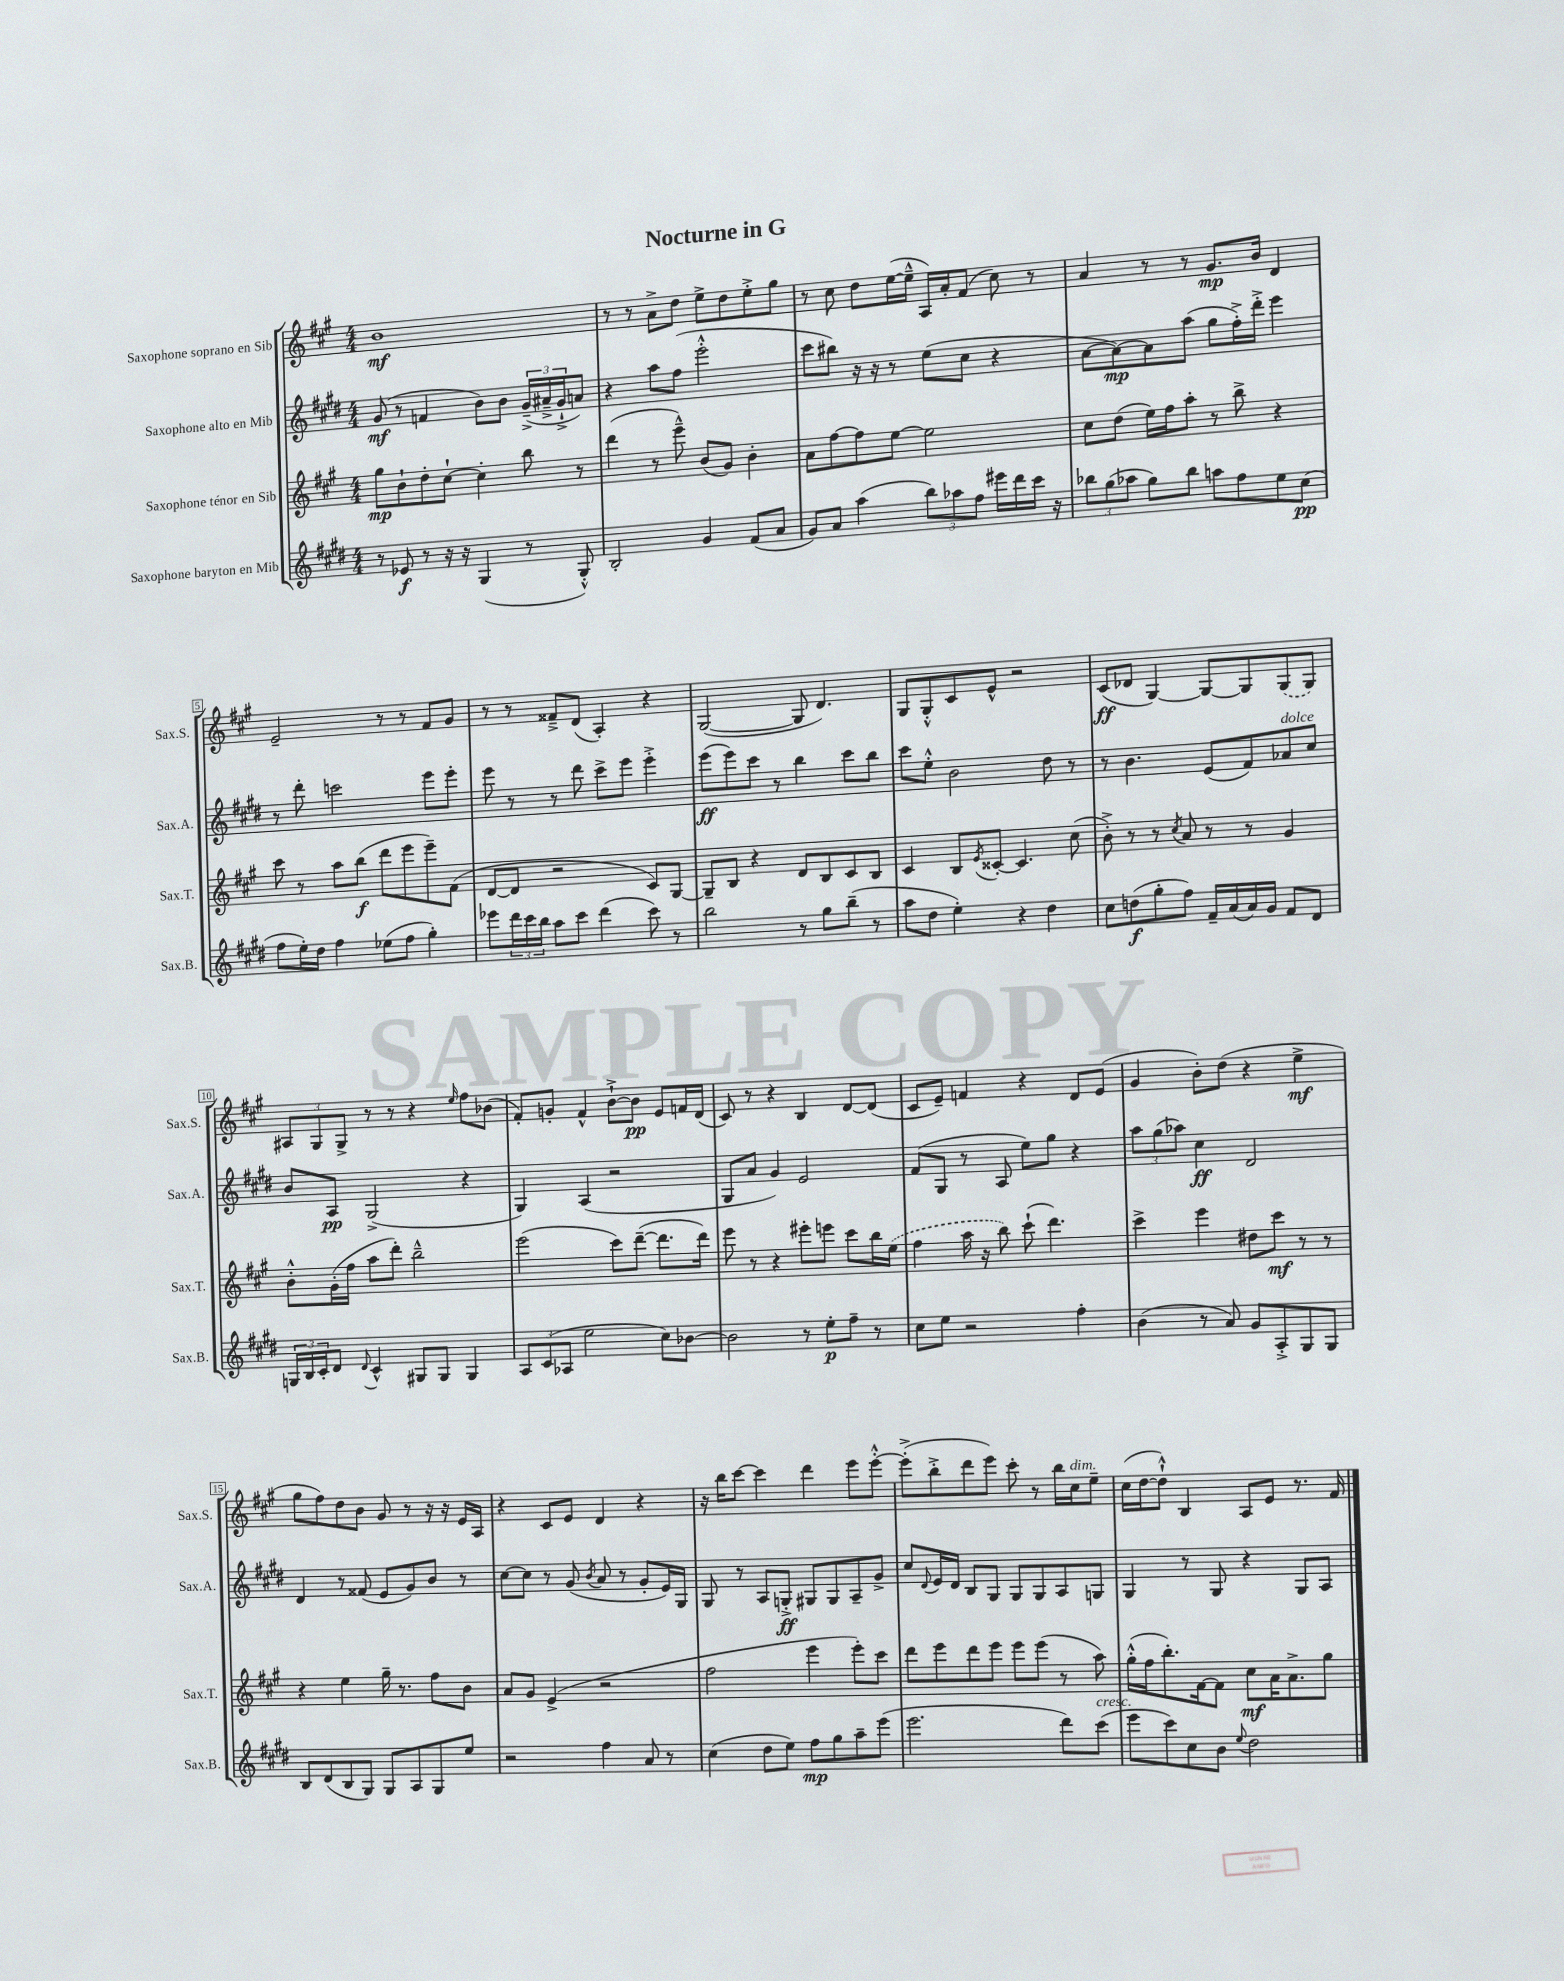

**kern	**kern	**kern	**kern
*staff4	*staff3	*staff2	*staff1
*clefG2	*clefG2	*clefG2	*clefG2
*k[f#c#g#d#]	*k[f#c#g#]	*k[f#c#g#d#]	*k[f#c#g#]
*M4/4	*M4/4	*M4/4	*M4/4
8r	8gg#	(8g#	1b
8e-	8b`	8r	.
8r	8dd'	4f	.
16r	[8cc#`	.	.
16r	.	.	.
(4G#	4cc#']	8b)	.
.	.	8b	.
8r	8bb	(24g#~^	.
.	.	24a#~^	.
.	.	24g#`^	.
8G#'^^)	8r	8a)	.
=	=	=	=
2B'	(4ddd	4r	8r
.	.	.	8r
.	8r	8aa	8a^
.	8eee~^^)	(8ff#	8dd
4g#	(8b	2eee'^^	8ee^
.	8g#)	.	8dd
(8f#	4b'	.	8ee'^
8a	.	.	8gg#
=	=	=	=
8g#)	8a	8ccc#	8r
8a	[8ff#	8bb#)	8cc#
(4aa	8ff#]	16r	8dd
.	.	16r	.
.	[8ee	8r	([16ee
.	.	.	16ee~^^]
12bb)	2ee]	(8ee	16A)
.	.	.	16a'
12aa-	.	.	.
.	.	8cc#	(8f#
12ff#	.	.	.
16eee#	.	4r	8cc#)
16ddd#	.	.	.
16ccc#	.	.	8r
16r	.	.	.
=	=	=	=
12bb-	8cc#	[8a	4a
(12gg#	.	.	.
.	(8dd	8a_)	.
12aa-	.	.	.
8gg#)	16ee)	8a]	8r
.	16ff#	.	.
8bb-	8aa'	(8aa	8r
8aa	8r	8gg#	8.g#
8ff#	8bb^	16ff#'^)	.
.	.	16ddd#'^	16b
8ee	4r	4eee	4d
(8cc#	.	.	.
=	=	=	=
8ff#	8ccc#	8r	2e~
16ee')	8r	8ddd#'	.
16dd#	.	.	.
4ff#	8aa	2ccc	.
.	(8bb	.	.
(8ee-	8ddd	.	8r
8ff#	8eee	.	8r
4gg#')	8eee~)	8eee	8f#
.	(8f#	8eee'	8g#
=	=	=	=
8eee-	[8d	8eee	8r
24ddd#	8d]	8r	8r
24ccc#	.	.	.
24bb	.	.	.
8aa	2r	8r	8f##~^
8ccc#	.	8ddd#	(8d
(4ddd#	.	8ccc#^	4A')
.	.	8eee	.
8ccc#)	8c#)	4eee'^	4r
8r	[8G#	.	.
=	=	=	=
2bb	8G#~]	(8eee	([2G#
.	8B	8eee)	.
.	4r	8ccc#	.
.	.	8r	.
8r	8d	4bb	8G#]
8gg#	8B	.	4.d)
(8bb~	8c#	8ccc#	.
8r	8B	8bb	.
=	=	=	=
8aa	4c#	8ccc#	8G#
8dd#	.	8ee'^^	8G#'^^
4ee')	8B	2b	8c#
.	8qe	.	.
.	[8c##'	.	8e^^
4r	4.c##]	.	2r
4dd#	.	8dd#	.
.	(8cc#	8r	.
=	=	=	=
8cc#	8b'^)	8r	(8c#
(8dd	8r	4.b	8d-
8gg#'	8r	.	[4G#)
.	8qcc#	.	.
8ff#)	8a	.	.
16f#~	8r	(8e	8G#_
(16a	.	.	.
16a)	8r	8f#)	8G#]
16g#	.	.	.
8f#	4g#	8a-	(8G#
8d#	.	8cc#	8G#)
=	=	=	=
24G	8b'^^	8b	12A#
24B	.	.	.
24c#'	.	.	12G#
8d#	(16g#'	8A	.
.	.	.	12G#^
.	16ff#	.	.
8qqd#	.	.	.
4c#^^	8aa	(2G#^	8r
.	8ddd')	.	8r
8G#	2bb~^^	.	4r
8G#	.	.	.
.	.	.	16qqee
4G#	.	4r	8ff#
.	.	.	(8b-
=	=	=	=
12A	(2eee	4G#)	8f#')
(12c#	.	.	.
.	.	.	8g'
12A-	.	.	.
2ee	.	(4A	4f#^^
.	8ccc#)	2r	[8b`^
.	([8ddd~	.	8b]
8cc#)	8.ddd]	.	8e
[8b-	.	.	16f
.	16ddd)	.	(16d
=	=	=	=
2b-]	8eee	8G#	8c#)
.	8r	8a	8r
.	4r	4g#)	4r
8r	8eee#'	2e	4B
8ee'	8eee	.	.
8ff#~	8ccc#	.	[8d
8r	16bb	.	(8d]
.	(16ee	.	.
=	=	=	=
8cc#	4ff#	(8f#	8c#
8ee	.	8G#	8e~)
2r	16aa	8r	4f
.	16r	.	.
.	8bb)	8A	.
.	(8ccc#`	8ee)	4r
.	4.ddd)	8gg#	.
4ff#'	.	4r	8d
.	.	.	(8e
=	=	=	=
(4b	4ccc#^	12aa	4g#
.	.	(12gg#	.
.	.	12aa-)	.
8r	4eee	4cc#	8b')
8a)	.	.	(8dd
8g#	8dd#	2d#	4r
8A'^	8ccc#	.	.
8G#	8r	.	4ee^
8G#	8r	.	.
=	=	=	=
8B	4r	4d#	8gg#
(8d#	.	.	8ff#)
8B	4ee	8r	8dd
8G#)	.	(8f##	8b
8G#	16gg#~	8e	8g#
.	8.r	.	.
8A	.	8g#)	8r
8G#	8ff#	8b	16r
.	.	.	16r
8ee	8b	8r	16e
.	.	.	16A
=	=	=	=
2r	8a	[8cc#	4r
.	8g#	8cc#]	.
.	(4e^	8r	8c#
.	.	(8g#	8e
.	.	8qb	.
4ff#	2r	8a	4d
.	.	8r	.
8a	.	8g#'	4r
8r	.	16e)	.
.	.	16G#	.
=	=	=	=
(4cc#	2ff#	8G#	16r
.	.	.	16bb
.	.	8r	[8ccc#
8dd#	.	8A	4ccc#]
8ee)	.	8G'^	.
8ff#	4eee	8G#	4ddd
8gg#	.	8G#	.
8aa~	8eee')	8A~	8eee
(8eee	8ccc#	8g#^	[8eee'^^
=	=	=	=
2.eee	8ddd	8cc#	(8eee'^]
.	.	8qqd#	.
.	8eee	16e	8bb'^
.	.	16d#	.
.	8ddd	8B	8ddd
.	8eee	8G#	8eee)
.	8eee	8G#	8ccc#'
.	(8eee	8G#	8r
8ddd#)	8r	8A	16bb
.	.	.	16cc#
(8ccc#	8aa)	8G	8ee~
=	=	=	=
8eee	(16gg#'^^	4G#	(16cc#
.	16ff#	.	[16dd
8ccc#)	8.bb')	.	8dd`^^])
8cc#	.	8r	4B
.	[16f#	.	.
8b	8f#]	8G#	.
8qqee	.	.	.
2dd#	8cc#	4r	8A
.	16a	.	8e
.	8.a^	.	.
.	.	8G#	8.r
.	8gg#	8A	.
.	.	.	16f#
==	==	==	==
*-	*-	*-	*-
